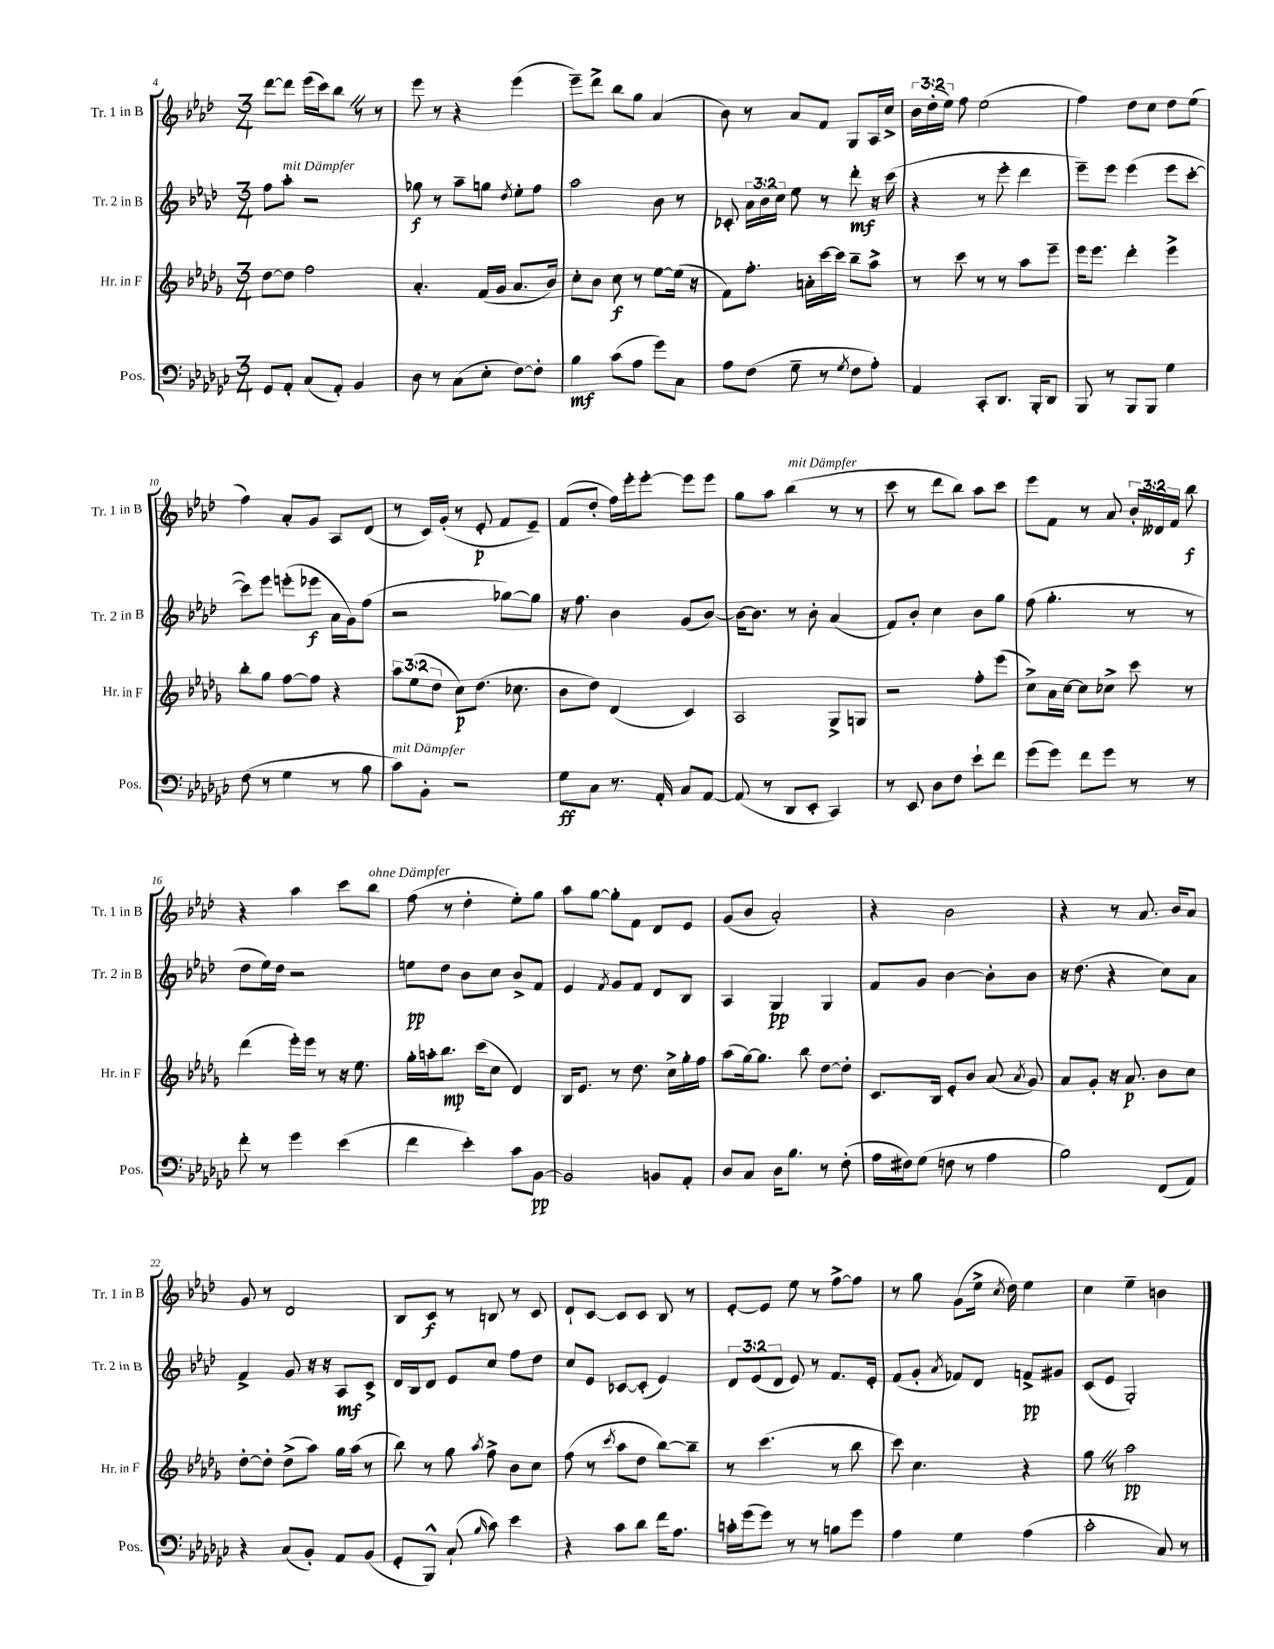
<<
\new StaffGroup <<
\new Staff = "s0" \with { instrumentName = "Tr. 1 in B" shortInstrumentName = "Tr. 1 in B" } {
    \clef treble \key aes \major \numericTimeSignature \time 3/4 \override Staff.TupletNumber.text = #tuplet-number::calc-fraction-text
    \autoBeamOff des'''8[~ des'''8] ees'''16[( c'''16) bes''8] \once \override BreathingSign.text = \markup { \musicglyph "scripts.caesura.straight" } \breathe r8 r8 |
    ees'''8 r8 r4 ees'''4( |
    ees'''8[--) des'''8]-> bes''8[ g''8] aes'4( |
    bes'8) r8 aes'8[ f'8] g8[ aes16 c''16]-> |
    \tuplet 3/2 { bes'16[ des''16-.( ees''16]) } f''8 ees''2( |
    f''4) des''8[ c''8] des''8[ ees''8]( |
    f''4) aes'8[-. g'8] aes8[ des'8]( |
    r8 c'16[) g'16]-.( r8 ees'8-.\p f'8[ ees'8]--) |
    f'8[( des''8]-. f''16[) ees'''16-. ees'''8]~-. ees'''8[ ees'''8] |
    g''8[ aes''8] bes''4^\markup { \italic "mit Dämpfer" }( r8 r8 |
    c'''8 r8 des'''8[ bes''8]) aes''8[ c'''8] |
    ees'''8[ f'8] r8 aes'8 \tuplet 3/2 { bes'16[-. deses'16 f'16] } bes''8\f |
    r4 aes''4 c'''8[ bes''8]^\markup { \italic "ohne Dämpfer" } |
    f''8( r8 des''4-. ees''8[-.) g''8] |
    aes''8[ g''8]~ g''8[-. f'8] des'8[ ees'8] |
    g'8[( bes'8] aes'2-.) |
    r4 bes'2 |
    r4 r8 aes'8. bes'16[ aes'8] |
    g'8 r8 des'2 |
    bes8[ c'8]\f r8 b8 r8 c'8 |
    des'8[-! c'8]~ c'8[ c'8] bes8 r8 |
    ees'8[~-. ees'8] ees''8 r8 f''8[~-> f''8] |
    r8 g''8 g'8[( ees''16]-> \acciaccatura { c''8 } des''16) ees''4 |
    c''4 ees''4-- b'4 \bar "|." |
}
\new Staff = "s1" \with { instrumentName = "Tr. 2 in B" shortInstrumentName = "Tr. 2 in B" } {
    \clef treble \key aes \major \numericTimeSignature \time 3/4 \override Staff.TupletNumber.text = #tuplet-number::calc-fraction-text
    \autoBeamOff f''8[ aes''8]-.^\markup { \italic "mit Dämpfer" } r2 |
    ges''8\f r8 aes''8[-- g''8] \acciaccatura { des''8 } ees''8[-. f''8] |
    aes''2 bes'8 r8 |
    ces'8-. \tuplet 3/2 { aes'16[ bes'16 c''16] } ees''8 r8 des'''8-.\mf r16 c'''16( |
    r4 r8 ees'''8-. des'''4 |
    ees'''8[--) ees'''8] ees'''4( ees'''8[ c'''8]~-. |
    c'''8[) ees'''8] e'''8[-.( ees'''8]\f aes'16[ g'16) f''8]( |
    r2 ges''8[~) ges''8] |
    r16 f''8. bes'4 g'8[( bes'8]~) |
    bes'16[~ bes'8.] r8 bes'8-. aes'4( |
    f'8[) bes'8]-. c''4 bes'8[ g''8] |
    f''8( g''4.-. r8 r8 |
    des''8[ ees''16) des''16] r2 |
    e''8[\pp des''8] bes'8[ c''8] bes'8[-> f'8] |
    ees'4 \acciaccatura { f'8 } g'8[ f'8] des'8[ bes8] |
    aes4 g4\pp g4 |
    f'8[ g'8] bes'4~ bes'8[-. bes'8] |
    r16 des''8.( r4 c''8[) aes'8] |
    f'4-> g'8 r16 r16 aes8[\mf c'8]-> |
    des'16[ bes16 des'8] ees'8[ c''8] f''8[ des''8] |
    c''8[ ees'8] ces'8[~ ces'8]-.( ees'4) |
    \tuplet 3/2 { des'8[ ees'8( des'8] } ees'8) r8 f'8.[ ees'16]-. |
    f'8[( g'8]-. \acciaccatura { aes'8 } fes'8[) des'8] f'8[->\pp gis'8] |
    c'8[( ees'8] g2-.) \bar "|." |
}
\new Staff = "s2" \with { instrumentName = "Hr. in F" shortInstrumentName = "Hr. in F" } {
    \clef treble \key des \major \numericTimeSignature \time 3/4 \override Staff.TupletNumber.text = #tuplet-number::calc-fraction-text
    \autoBeamOff des''8[~ des''8] f''2 |
    aes'4.-. f'16[( ges'16] aes'8.[ bes'16]) |
    c''8[-. bes'8] c''8\f r8 ees''8[~ ees''16]( r16 |
    f'8[) f''8.]-. a'16[-. c'''16~ c'''16] bes''8[-- aes''8]-> |
    r8 c'''8 r8 r8 aes''8[ ees'''8]-- |
    ees'''16[ ees'''8.] des'''4-. ees'''4-> |
    bes''8[-. ges''8] f''8[~ f''8] r4 |
    \tuplet 3/2 { aes''8[ ees''8( des''8] } c''8[\p) des''8.]( ces''8. |
    bes'8[ des''8]) des'4( c'4) |
    aes2 ges8[-> g8] |
    r2 f''8[-. ees'''8]( |
    c''8[->) aes'16 c''16]~ c''8[ ces''8]-> c'''8 r8 |
    des'''4( ees'''16[-.) ees'''16] r8 r16 ees''8. |
    ges''16[-. a''16-. bes''8.]\mp c'''16[( c''8] des'4) |
    bes16[ ees'8.] r8 des''8. c''16[-> ges''16-. f''16] |
    aes''8[( ges''16~) ges''8.] bes''8 des''8[~ des''8]-. |
    c'8.[ bes16] ees'8[-. bes'8] aes'8( \acciaccatura { aes'8 } ges'8) |
    aes'8[ ges'8]-. r16 aes'8.\p bes'8[ c''8] |
    des''8[~-. des''8]-. des''8[->( aes''8]) ges''16[ aes''16]( r8 |
    bes''8) r8 ges''8 \acciaccatura { aes''8 } f''8-> bes'8[ c''8] |
    f''8( r8 \acciaccatura { c'''8 } aes''8[ des''8] bes''8[~) bes''8]-- |
    r8 c'''4.( r8 bes''8 |
    c'''8) c''4. r4 |
    ges''8 \once \override BreathingSign.text = \markup { \musicglyph "scripts.caesura.straight" } \breathe r8 aes''2\pp \bar "|." |
}
\new Staff = "s3" \with { instrumentName = "Pos." shortInstrumentName = "Pos." } {
    \clef bass \key ges \major \numericTimeSignature \time 3/4
    \autoBeamOff ges,8[ aes,8]-. ces8[( aes,8]-.) bes,4 |
    des8 r8 ces8[( ees8]-. f8[~) f8]-. |
    bes4\mf ces'8[( aes8] ges'8[) ces8] |
    aes8[ f8]( ges8-- r8 \acciaccatura { ges8 } f8[ aes8]-.) |
    aes,4 ces,8[-. des,8.] bes,,16[-. des,8] |
    bes,,8 r8 bes,,8[ bes,,8] ges4 |
    f8( r8 ges4 r8 bes8 |
    ces'8[^\markup { \italic "mit Dämpfer" }) bes,8]-. r2 |
    ges8[\ff ces8] r8. aes,16-. ces8[ aes,8]~ |
    aes,8( r8 des,8[ ees,8]-. ces,4) |
    r8 ees,8 des8[ f8] ees'8[-! f'8] |
    ges'8[( ges'8]) f'8[ ges'8] r8 r8 |
    f'8-. r8 ges'4 ees'4( |
    f'4 ees'4-.) ces'8[ bes,8]~\pp |
    bes,2 b,8[ aes,8]-. |
    des8[ ces8] des16[ bes8.] r8 f8-.( |
    aes16[ fis16) ges8]( f8 r8 aes4 |
    bes2) f,8[( aes,8]) |
    r4 ces8[( bes,8]-.) aes,8[ bes,8]( |
    ges,8[-. bes,,8]-^) ces8-!( \grace { bes16 } ces'8) ees'4 |
    r4 ces'8[ des'8] f'16[ aes8.] |
    c'16[-. ges'16( ges'8]) r8 r8 b8[ ges'8] |
    aes4 ges4 aes4( |
    ces'2-. ces8) r8 \bar "|." |
}
>>
>>
\layout { \context { \Score currentBarNumber = #4 } }
